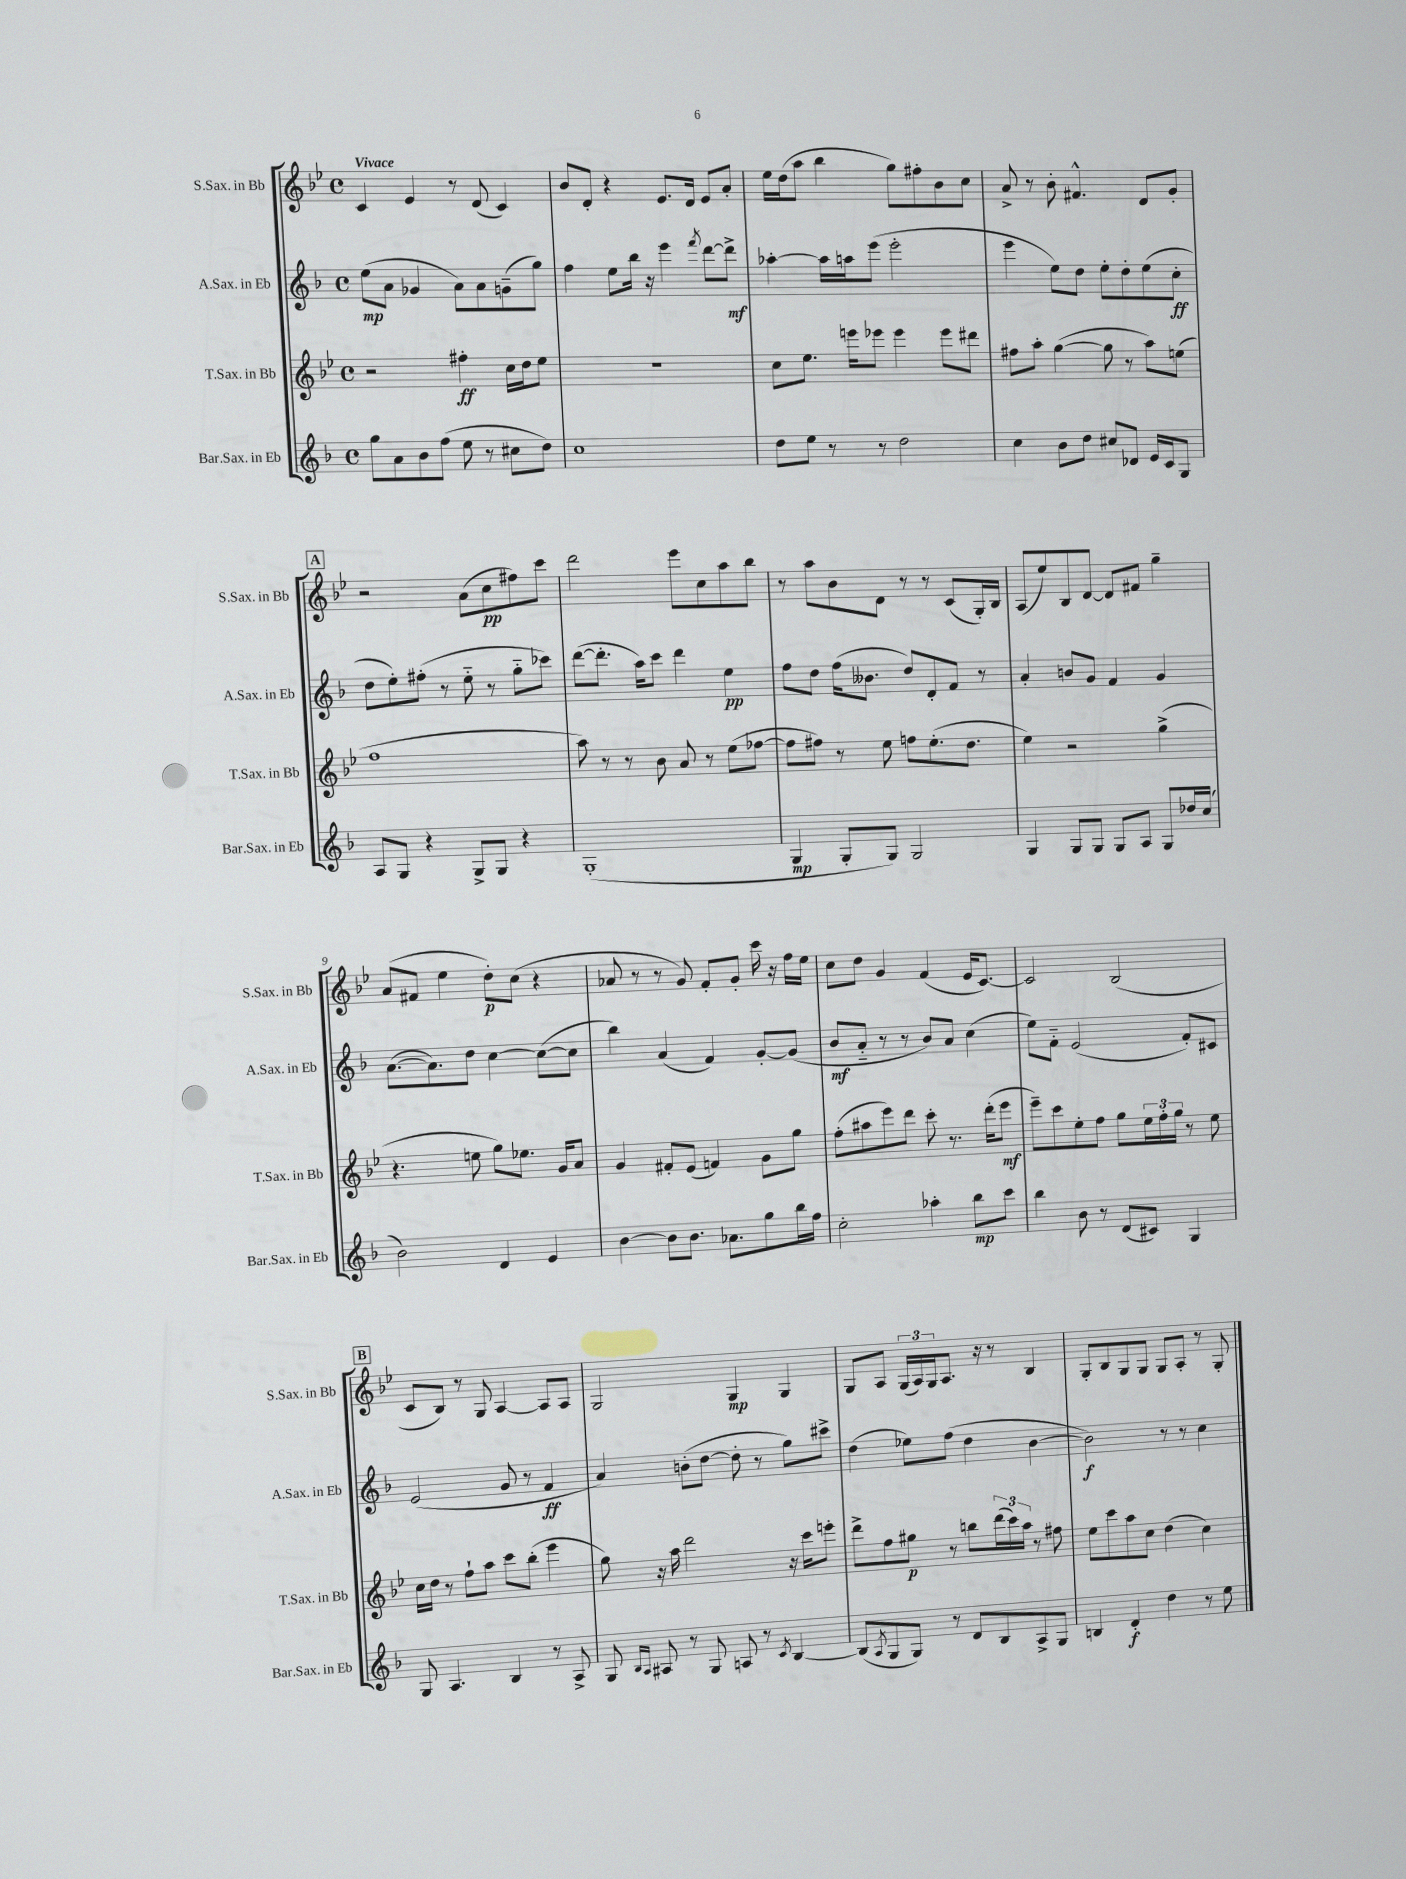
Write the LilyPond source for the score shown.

<<
\new StaffGroup <<
\new Staff = "s0" \with { instrumentName = "S.Sax. in Bb" shortInstrumentName = "S.Sax. in Bb" } {
    \clef treble \key bes \major \defaultTimeSignature \time 4/4 \tempo "Vivace"
    c'4 ees'4 r8 d'8( c'4) |
    bes'8 d'8-. r4 ees'8. d'16 ees'8 a'8-. |
    ees''16 d''16( a''8 bes''4 g''8) fis''8-. bes'8 c''8 |
    a'8-> r8 bes'8-. fis'4.-^ d'8 g'8-. |
    \mark \markup { \box "A" } r2 a'8( c''8\pp fis''8) c'''8 |
    d'''2 ees'''8 c''8 a''8 bes''8 |
    r8 a''8 bes'8 d'8 r8 r8 c'8( g16-.) bes16 |
    a8( ees''8) bes8 d'8~ d'8 fis'8 g''4-- |
    a'8( fis'8 ees''4 d''8-.\p) c''8( r4 |
    aes'8 r8 r8 g'8) f'8-. g'8-. c'''16 r16 f''16 ees''16 |
    c''8 d''8 g'4 f'4( ees'16 c'8.~) |
    c'2 bes2( |
    \mark \markup { \box "B" } c'8 bes8) r8 g8 a4~ a8 a8 |
    g2 g4\mp g4 |
    g8 a8 \tuplet 3/2 { g16( a16) g16 } a8. r16 r8 bes4 |
    g8-. bes8 g8 g8 g8 a8-. r8 g8-. \bar "|." |
}
\new Staff = "s1" \with { instrumentName = "A.Sax. in Eb" shortInstrumentName = "A.Sax. in Eb" } {
    \clef treble \key f \major \defaultTimeSignature \time 4/4
    e''8\mp( a'8 ges'4 a'8) a'8 g'8--( g''8) |
    f''4 e''8 bes''16 r16 e'''4 \acciaccatura { f'''8 } d'''8~ d'''8->\mf |
    aes''4~-. aes''16 a''16 e'''8( e'''2-. |
    e'''4 e''8) d''8 e''8-. d''8-. e''8( c''8-.\ff |
    \mark \markup { \box "A" } d''8 e''8-.) fis''8-.( r8 e''8-_ r8 g''8-_ ces'''8) |
    d'''8~( d'''8.-. a''16) c'''8 d'''4 e''4\pp |
    f''8 d''8 f''16( beses'8. d''8) d'8-. f'8 r8 |
    a'4-. b'8 g'8 f'4 g'4 |
    a'8.~( a'8.) d''8 c''4~ c''8~( c''8 |
    bes''4) a'4( f'4) g'8~-. g'8( |
    bes'8\mf a'8-_ r8 r8 bes'8) a'8 c''4( |
    e''8) f'8-_ e'2( f'8-.) cis'8 |
    \mark \markup { \box "B" } e'2( g'8 r8 f'4\ff |
    a'4) b'8-.( d''8~ d''8-. r8 g''8) cis'''8-> |
    d''4( ees''8) f''8( d''4 bes'4~ |
    bes'2\f) r8 r8 c''4 \bar "|." |
}
\new Staff = "s2" \with { instrumentName = "T.Sax. in Bb" shortInstrumentName = "T.Sax. in Bb" } {
    \clef treble \key bes \major \defaultTimeSignature \time 4/4
    r2 fis''4-.\ff c''16 d''16 ees''8 |
    R1 |
    c''8 ees''8. e'''16 ees'''8 ees'''4 ees'''8 dis'''8 |
    fis''8 a''8-. g''4~( g''8 r8 a''8) e''8( |
    \mark \markup { \box "A" } f''1 |
    a''8) r8 r8 bes'8 a'8 r8 ees''8( fes''8~ |
    fes''8 fis''8) r8 ees''8 f''8 ees''8.-.( d''8. |
    ees''4) r2 g''4->( |
    r4. e''8 g''8) ees''8. g'16 a'8 |
    g'4 fis'8-. ees'8( f'4) g'8 g''8 |
    f''8-.( ais''8 ees'''8) d'''8 c'''8-. r8. d'''16-.( ees'''8\mf |
    ees'''8--) c'''8 ees''8-. f''8 g''8 \tuplet 3/2 { ees''16 f''16-. g''16 } r8 ees''8 |
    \mark \markup { \box "B" } c''16 d''16 r8 f''8-! a''8 c'''8 bes''8-.( ees'''4 |
    g''8) r16 a''16 d'''2 r16 c'''16 e'''8-. |
    d'''8-> f''8 gis''8\p r8 b''8 \tuplet 3/2 { d'''16( c'''16) a''16 } r8 fis''8 |
    ees''8 c'''8 a''8 c''8 d''4( c''4) \bar "|." |
}
\new Staff = "s3" \with { instrumentName = "Bar.Sax. in Eb" shortInstrumentName = "Bar.Sax. in Eb" } {
    \clef treble \key f \major \defaultTimeSignature \time 4/4
    g''8 a'8 bes'8 f''8( e''8 r8 cis''8 d''8) |
    c''1 |
    d''8 e''8 r8 r8 d''2 |
    c''4 bes'8 d''8 cis''8 des'8 e'16 c'16 g8 |
    \mark \markup { \box "A" } a8 g8 r4 g8-> g8 r4 |
    g1-.( |
    g4\mp g8-. g8) g2 |
    g4 g8 g8 g8 a8 g8 des''16 c''16( |
    bes'2) d'4 e'4 |
    bes'4~ bes'8 bes'8. aes'8. g''8 bes''16 f''16 |
    c''2-. aes''4-. bes''8\mp c'''8 |
    bes''4 bes'8 r8 d'8( cis'8) g4 |
    \mark \markup { \box "B" } g8 a4. bes4 r8 a8-> |
    g8 \grace { bes16 a16 } ais8 r8 g8 a8 r8 \acciaccatura { c'8 } bes4~ |
    bes8( \acciaccatura { a8 } g8 g8) r8 d'8 bes8 a8-> g8 |
    b4 d'4-.\f d''4 r8 e''8 \bar "|." |
}
>>
>>
